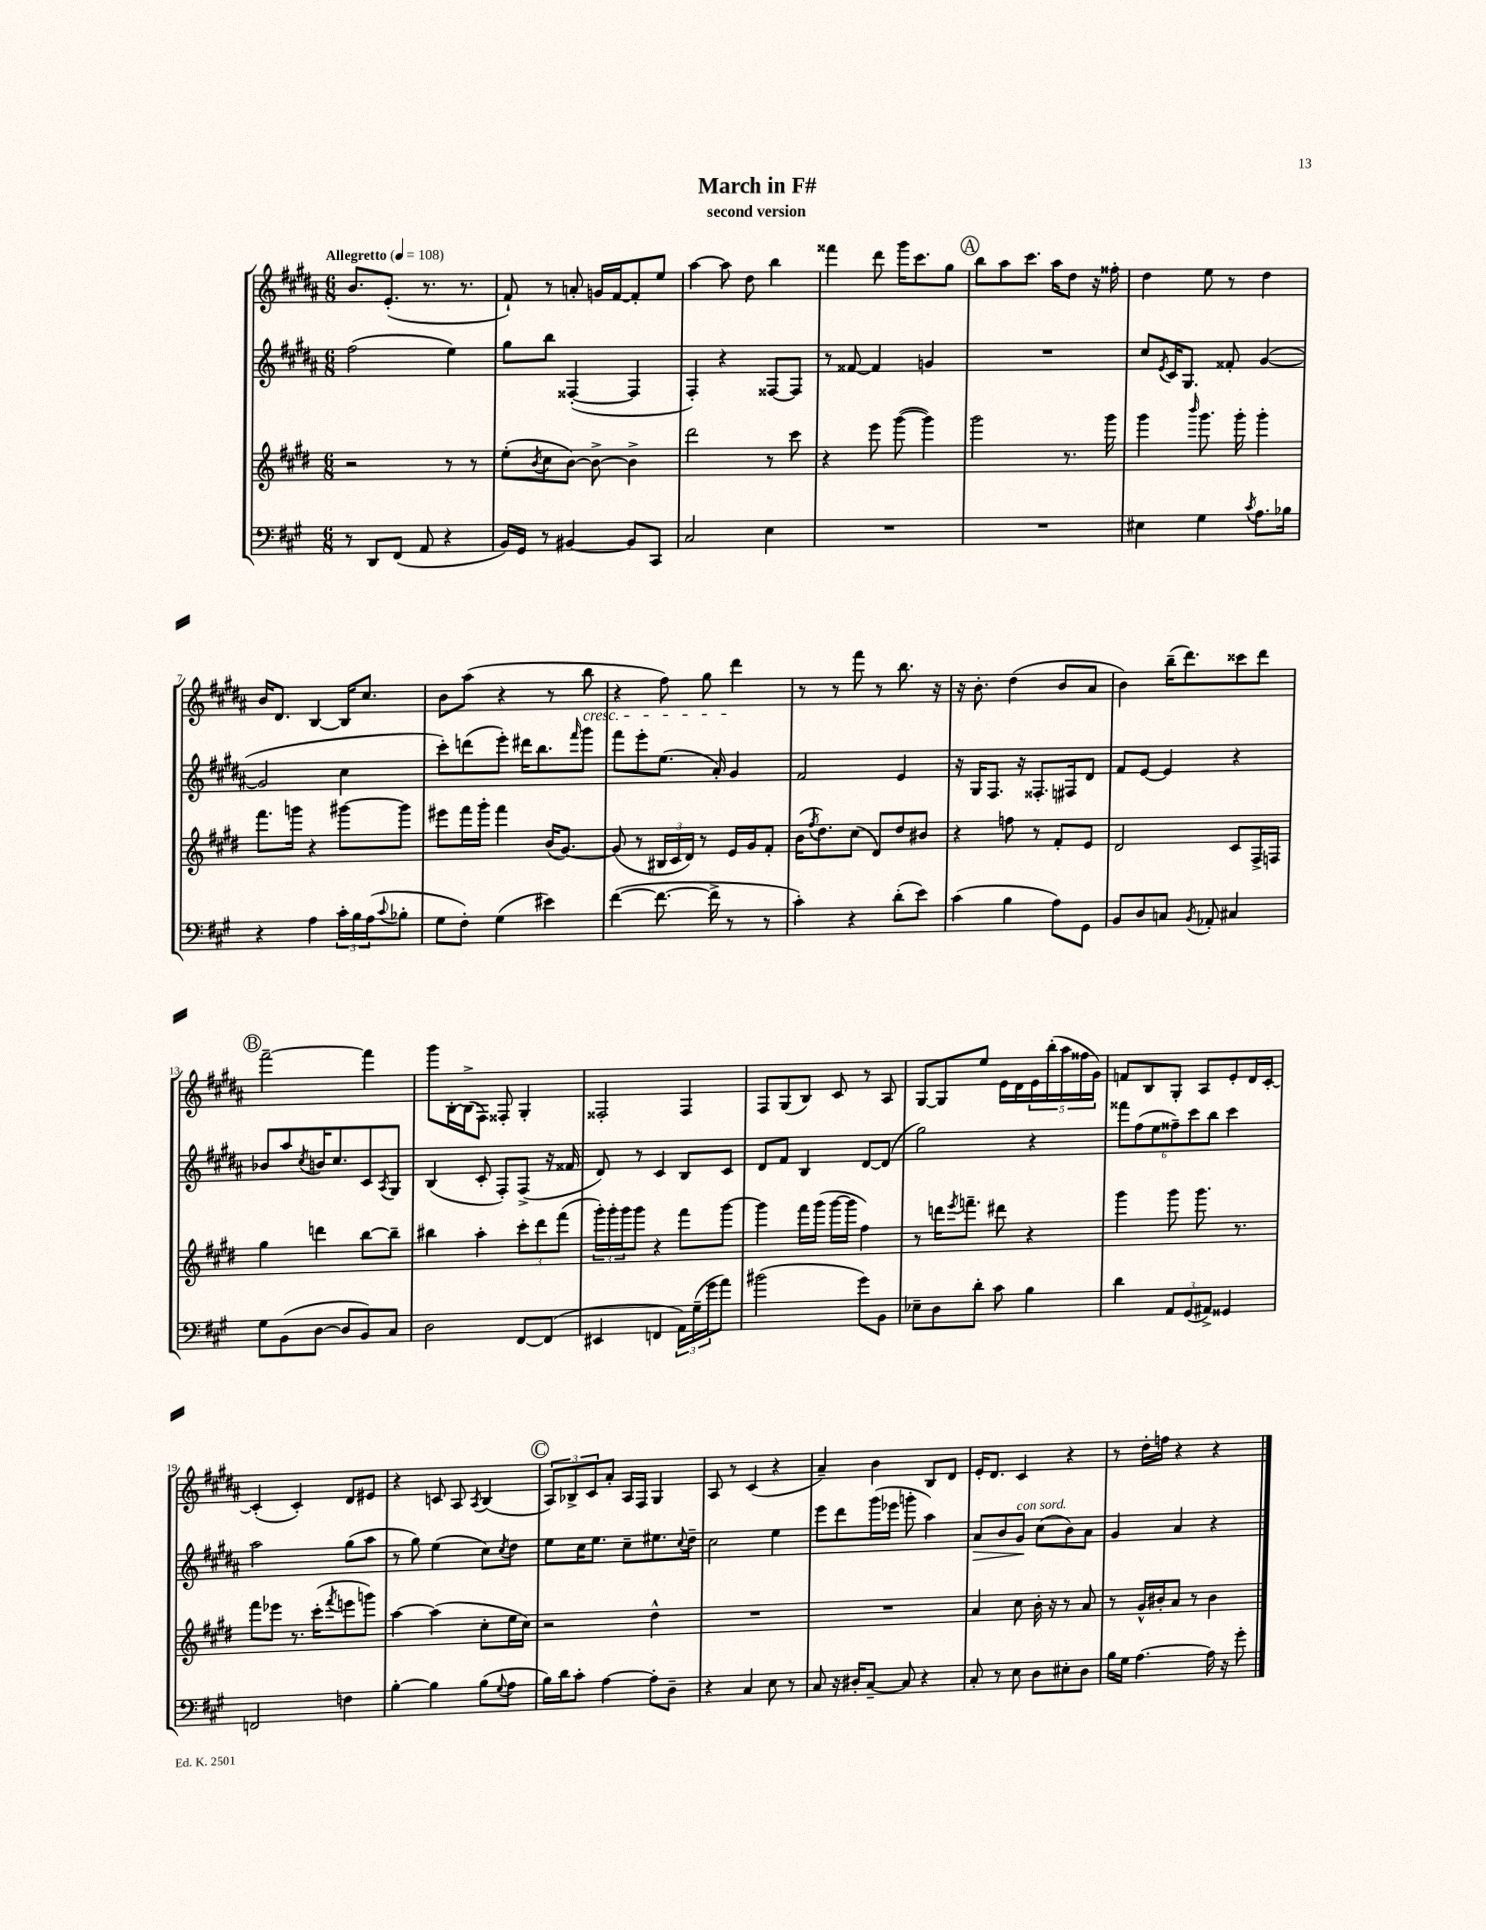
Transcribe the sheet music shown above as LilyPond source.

\header { title = "March in F#" subtitle = "second version" }
<<
\new StaffGroup <<
\new Staff = "s0" {
    \clef treble \key b \major \numericTimeSignature \time 6/8 \tempo "Allegretto" 4 = 108
    b'8. e'8.-.( r8. r8. |
    fis'8-!) r8 a'8-. g'16 fis'16~ fis'8-. e''8 |
    ais''4~ ais''8 dis''8 b''4 |
    fisis'''4 dis'''8 gis'''16 cis'''8. gis''8 |
    \mark \markup { \circle "A" } b''8 ais''8 cis'''8. ais''16 dis''8 r16 fisis''16-. |
    dis''4 e''8 r8 dis''4 |
    b'16 dis'8. b4~ b16 cis''8. |
    b'8 ais''8( r4 r8 b''8\cresc |
    r4 fis''8) gis''8 dis'''4\! |
    r8 r8 fis'''8 r8 b''8. r16 |
    r16 b'8.-. dis''4( b'8 ais'8 |
    b'4) b''16--( dis'''8.) cisis'''8 dis'''8 |
    \mark \markup { \circle "B" } fis'''2~-- fis'''4 |
    gis'''8 b16~-. b16->( fis8) fisis8-. gis4-. |
    fisis2-. fisis4 |
    fis8 gis8( b8) cis'8 r8 ais8 |
    gis8~ gis8 e''8 e'16 dis'16 \tuplet 5/4 { e'16 b''16-.( ais''16 fisis''16 gis'16) } |
    f'8 b8 gis8-. ais8 e'8-. dis'16 cis'16~-. |
    cis'4-.( cis'4-.) dis'8 eis'8 |
    r4 c'8 ais8 \acciaccatura { ais8 } b4( |
    \mark \markup { \circle "C" } \tuplet 3/2 { ais8) bes8-> cis'8 } ais'8-. ais16 fis16 gis4 |
    ais8 r8 cis'4( r4 |
    ais'4--) b'4 b8 dis'8 |
    e'16-. dis'8. cis'4 r4 |
    r8 dis''16-. f''16 r4 r4 \bar "|." |
}
\new Staff = "s1" {
    \clef treble \key b \major \numericTimeSignature \time 6/8
    fis''2( e''4) |
    gis''8 b''8 fisis4~-.( fisis4 |
    fis4-.) r4 fisis8~ fisis8 |
    r8 fisis'8~ fisis'4 g'4 |
    \mark \markup { \circle "A" } R2. |
    cis''8 \acciaccatura { e'8 } cis'16 gis8. fisis'8-. gis'4~( |
    gis'2 cis''4 |
    cis'''8-.) d'''8( e'''8-.) dis'''16 b''8. \grace { fis'''16 } gis'''8 |
    fis'''8 e'''8-. e''8.( ais'16-.) gis'4 |
    fis'2 e'4 |
    r16 gis16 fis8. r16 fisis8.-. fis16 dis'8 |
    fis'8 e'8~ e'4 r4 |
    \mark \markup { \circle "B" } bes'8 ais''8 \acciaccatura { cis''8 } b'16 cis''8. cis'8 \acciaccatura { ais8 } gis8 |
    b4( cis'8-. fis8-.) fis8->( r16 fisis'16 |
    dis'8) r8 cis'4 b8 cis'8 |
    dis'8 fis'8 b4 dis'8~ dis'8( |
    gis''2) r4 |
    \tuplet 6/4 { fisis'''8 fis''8( e''8 fisis''8--) cis'''8 b''8 } cis'''4 |
    ais''2 gis''8( ais''8 |
    r8 gis''8) e''4( cis''8) \acciaccatura { cis''8 } dis''8 |
    \mark \markup { \circle "C" } e''8 cis''16 e''8. cis''8-- eis''8. \appoggiatura { cis''8 } dis''16-- |
    cis''2 e''4 |
    e'''8 dis'''8 gis'''16( ees'''16 g'''8-. ais''4) |
    ais'8\> b'8 gis'8\!^\markup { \italic "con sord." } cis''8( b'8) ais'8 |
    gis'4 ais'4 r4 \bar "|." |
}
\new Staff = "s2" {
    \clef treble \key e \major \numericTimeSignature \time 6/8
    r2 r8 r8 |
    e''8-.( \acciaccatura { b'8 } cis''8 b'8~) b'8~-> b'4-> |
    dis'''2 r8 cis'''8 |
    r4 e'''8 gis'''8~( gis'''4) |
    \mark \markup { \circle "A" } gis'''2 r8. gis'''16 |
    gis'''4 \grace { b'''16 } gis'''8. gis'''16-. gis'''4-. |
    fis'''8. g'''16 r4 gis'''8~ gis'''8 |
    eis'''8 fis'''16 gis'''16-. fis'''4 b'16( gis'8.~) |
    gis'8( r8 \tuplet 3/2 { bis16 cis'16 dis'16) } r8 e'16 gis'16 fis'8-. |
    b'16( \acciaccatura { fis''8 } dis''8.) cis''8( dis'8) dis''8 bis'8 |
    r4 f''8 r8 fis'8-. e'8 |
    dis'2 cis'8 fis16-> f16 |
    \mark \markup { \circle "B" } gis''4 d'''4 b''8~ b''8-- |
    bis''4 a''4-. \tuplet 3/2 { cis'''8-. dis'''8 fis'''8( } |
    \tuplet 3/2 { gis'''16-.) gis'''16-. gis'''16 } gis'''8 r4 fis'''8 gis'''8~ |
    gis'''4 fis'''16 gis'''16( gis'''16~ gis'''16 fis''4) |
    r8 d'''16 \acciaccatura { e'''8 } f'''8.-- dis'''8 r4 |
    gis'''4 gis'''8 gis'''8. r8. |
    fis'''8 ees'''8 r8. cis'''16-.( \acciaccatura { fis'''8 } e'''8 g'''8) |
    a''4~ a''4( cis''8-. e''16 cis''16) |
    \mark \markup { \circle "C" } r2 dis''4-^ |
    R2. |
    R2. |
    a'4 cis''8 b'16-. r16 r8 a'8 |
    r8 gis'16-^ bis'16-. a'8 r8 bis'4 \bar "|." |
}
\new Staff = "s3" {
    \clef bass \key a \major \numericTimeSignature \time 6/8
    r8 d,8 fis,8( a,8 r4 |
    b,16) gis,16 r8 bis,4~ bis,8 cis,8 |
    cis2 e4 |
    R2. |
    \mark \markup { \circle "A" } R2. |
    eis4 gis4 \acciaccatura { cis'8 } a8. bes16 |
    r4 a4 \tuplet 3/2 { cis'16-. b16 a16( } \appoggiatura { cis'8 } bes8-. |
    gis8 fis8-.) gis4( eis'4) |
    fis'4~( fis'8.~ fis'16-> r8 r8 |
    cis'4-.) r4 d'8-.( e'8) |
    cis'4( b4 a8) gis,8 |
    b,8 d8 c8 \acciaccatura { b,8 } aes,8-. cis4 |
    \mark \markup { \circle "B" } gis8 b,8( d8~ d8 b,8) cis8 |
    d2 fis,8~ fis,8( |
    eis,4 f,4 \tuplet 3/2 { a,16) gis16--( gis'16 } a'8) |
    bis'2( gis'8) b,8 |
    ees8-- d8 d'8-. cis'8 b4 |
    d'4 \tuplet 3/2 { a,8 gis,8( ais,8->) } gisis,4 |
    f,2 f4 |
    b4~-. b4 b8( \appoggiatura { gis8 } a8 |
    \mark \markup { \circle "C" } b16) d'16 cis'8-. a4~ a8-. d8-- |
    r4 cis4 e8 r8 |
    cis8 r16 dis16-. cis8~-- cis8 r4 |
    cis8-. r8 e8 d8 eis8-. d8 |
    b16 gis16 a4.~ a16 r16 gis'8-. \bar "|." |
}
>>
>>
